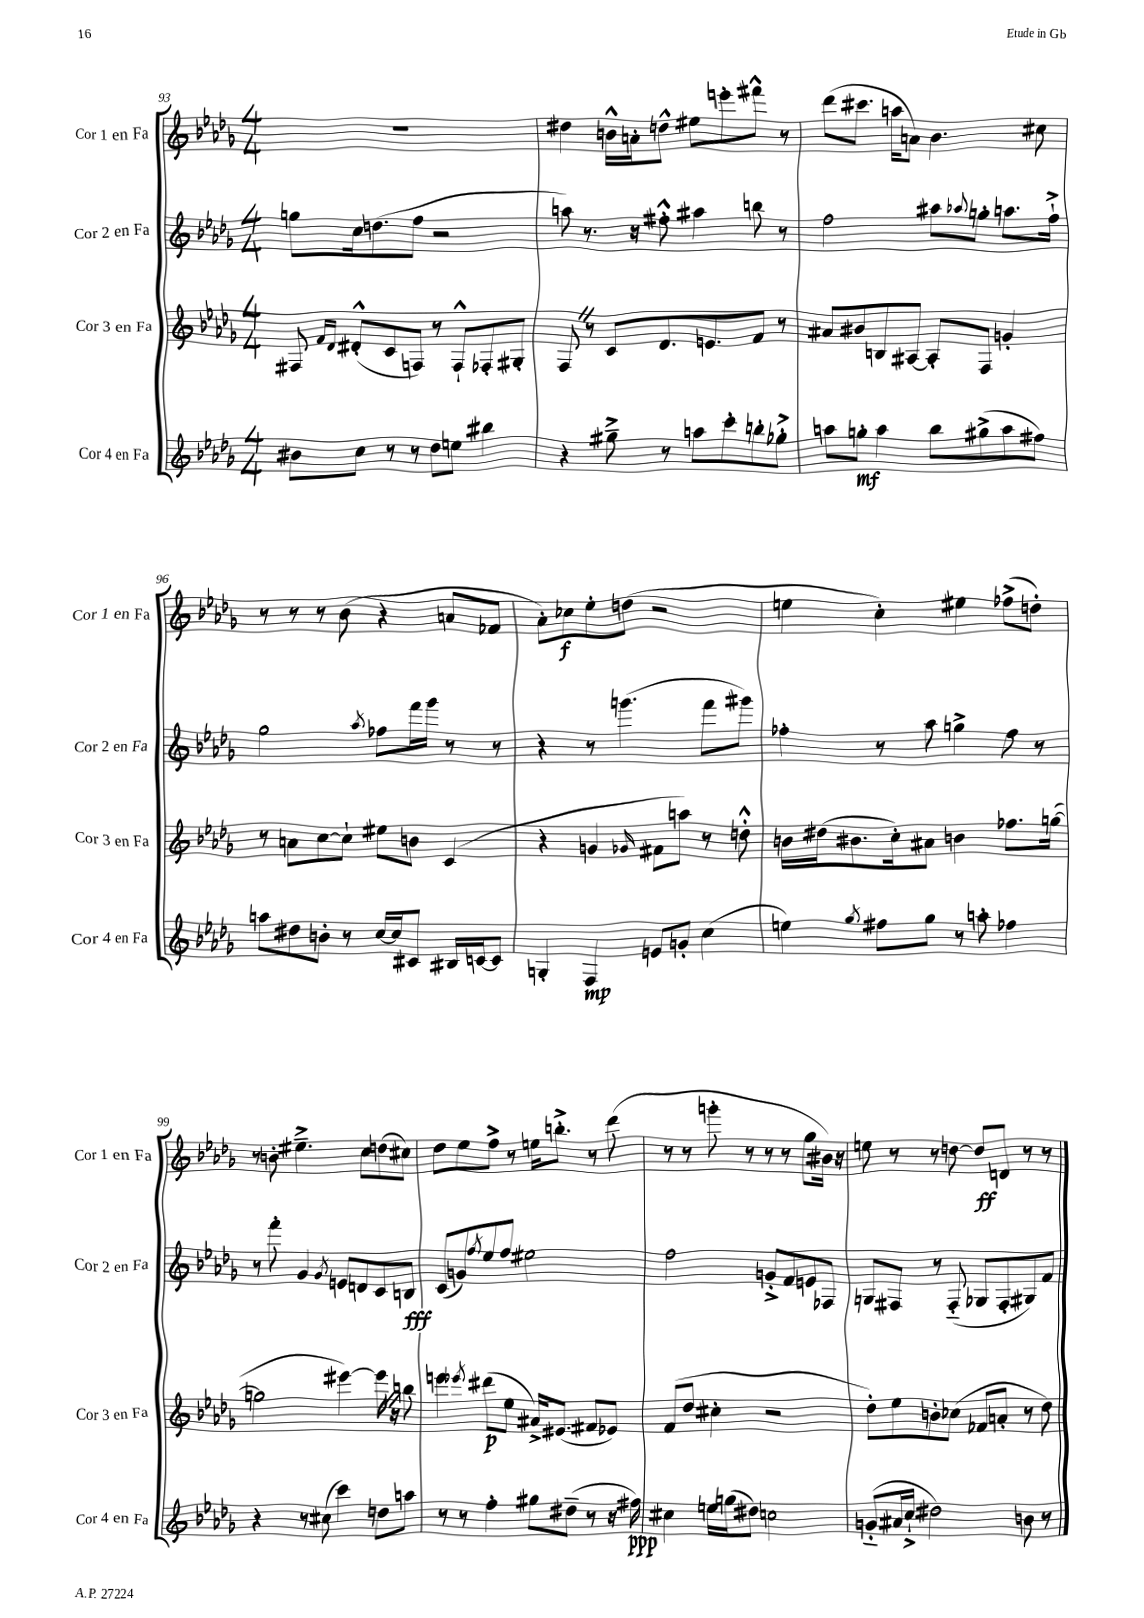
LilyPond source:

<<
\new StaffGroup <<
\new Staff = "s0" \with { instrumentName = "Cor 1 en Fa" shortInstrumentName = "Cor 1 en Fa" } {
    \clef treble \key des \major \numericTimeSignature \time 4/4
    R1 |
    dis''4 b'16-^ a'16-. d''8-^ eis''8 e'''8-. fis'''8-^ r8 |
    des'''8( cis'''8. a''16 a'8) bes'4. cis''8 |
    r8 r8 r8 bes'8( r4 a'8 fes'8 |
    aes'8-.) ces''8\f ees''8-. d''8( r2 |
    e''4 c''4-.) eis''4 fes''8->( d''8-.) |
    r8 b'8-. eis''4.---> c''8 d''8( cis''8) |
    des''8 ees''8 f''8-> r8 e''16 b''8.-.-> r8 des'''8( |
    r8 r8 g'''8-. r8 r8 r8 ges''8 bis'16) r16 |
    e''8 r8 r8 d''8~ d''8\ff d'8 r8 r8 \bar "|." |
}
\new Staff = "s1" \with { instrumentName = "Cor 2 en Fa" shortInstrumentName = "Cor 2 en Fa" } {
    \clef treble \key des \major \numericTimeSignature \time 4/4
    g''8 c''16 d''8.( f''8 r2 |
    a''8) r8. r16 fis''8-.-^ ais''4 b''8 r8 |
    f''2 ais''8 \appoggiatura { aes''8 } g''8-. a''8. f''16-!-> |
    ges''2 \acciaccatura { aes''8 } fes''8 f'''16 ges'''16 r8 r8 |
    r4 r8 g'''4.( f'''8 gis'''8) |
    fes''4-. r8 aes''8 g''4-> fes''8 r8 |
    r8 f'''8-. ges'4 \acciaccatura { ges'8 } e'8 d'8 c'8 b8\fff |
    c'8( g'8) \acciaccatura { f''8 } ees''8 f''8 eis''2 |
    f''2 g'8-.-> f'8 e'8 fes8 |
    g8 fis8 r8 fis8-_( ges8 fis8-. gis8) f'8 \bar "|." |
}
\new Staff = "s2" \with { instrumentName = "Cor 3 en Fa" shortInstrumentName = "Cor 3 en Fa" } {
    \clef treble \key des \major \numericTimeSignature \time 4/4
    fis8 \grace { f'16 des'16 } dis'8-.-^( c'8 f8) r8 f8-!-^ fes8-. gis8-. |
    f8 \once \override BreathingSign.text = \markup { \musicglyph "scripts.caesura.straight" } \breathe r8 c'8 des'8. e'8. f'8 r8 |
    ais'8 bis'8 b8 ais8~ ais8-. f8 g'4-. |
    r8 a'8 c''8~ c''8-! eis''8 b'8 c'4( |
    r4 g'4 \grace { ges'16 } fis'8 a''8) r8 d''8-.-^ |
    b'16 dis''16( bis'8. c''16-.) ais'8 b'4 fes''8. g''16~( |
    g''2 eis'''4~) eis'''16 \once \override BreathingSign.text = \markup { \musicglyph "scripts.caesura.straight" } \breathe r16 b''8 |
    e'''4 \acciaccatura { ees'''8 } dis'''8\p( ees''8 ais'16->) eis'8.( fis'8 ees'8) |
    f'8( des''8 cis''4-. r2 |
    des''8-.) ees''8 b'8-. ces''8( fes'8 a'8-. r8 des''8) \bar "|." |
}
\new Staff = "s3" \with { instrumentName = "Cor 4 en Fa" shortInstrumentName = "Cor 4 en Fa" } {
    \clef treble \key des \major \numericTimeSignature \time 4/4
    bis'8 c''8 r8 r8 des''8 e''8 bis''4 |
    r4 gis''8---> r8 a''8 c'''8-. b''8-. ges''8-.-> |
    a''8 g''8-.\mf a''4 bes''8 gis''8->( a''8 fis''8) |
    a''8 dis''8 b'8-. r8 c''16~ c''16 cis'8 bis16 c'16~ c'8 |
    g4-. f4\mp e'8 g'8-. c''4( |
    e''4) \acciaccatura { ges''8 } fis''8 ges''8 r8 a''8-. fes''4 |
    r4 r8 cis''8( c'''4) d''8 a''8 |
    r8 r8 f''4-. gis''8 dis''8--( r8 r16 fis''16\ppp) |
    cis''4 e''16 g''16( dis''8) c''2 |
    g'8-_( ais'16 c''16-!-> dis''2) b'8 r8 \bar "|." |
}
>>
>>
\layout { \context { \Score currentBarNumber = #93 } }
